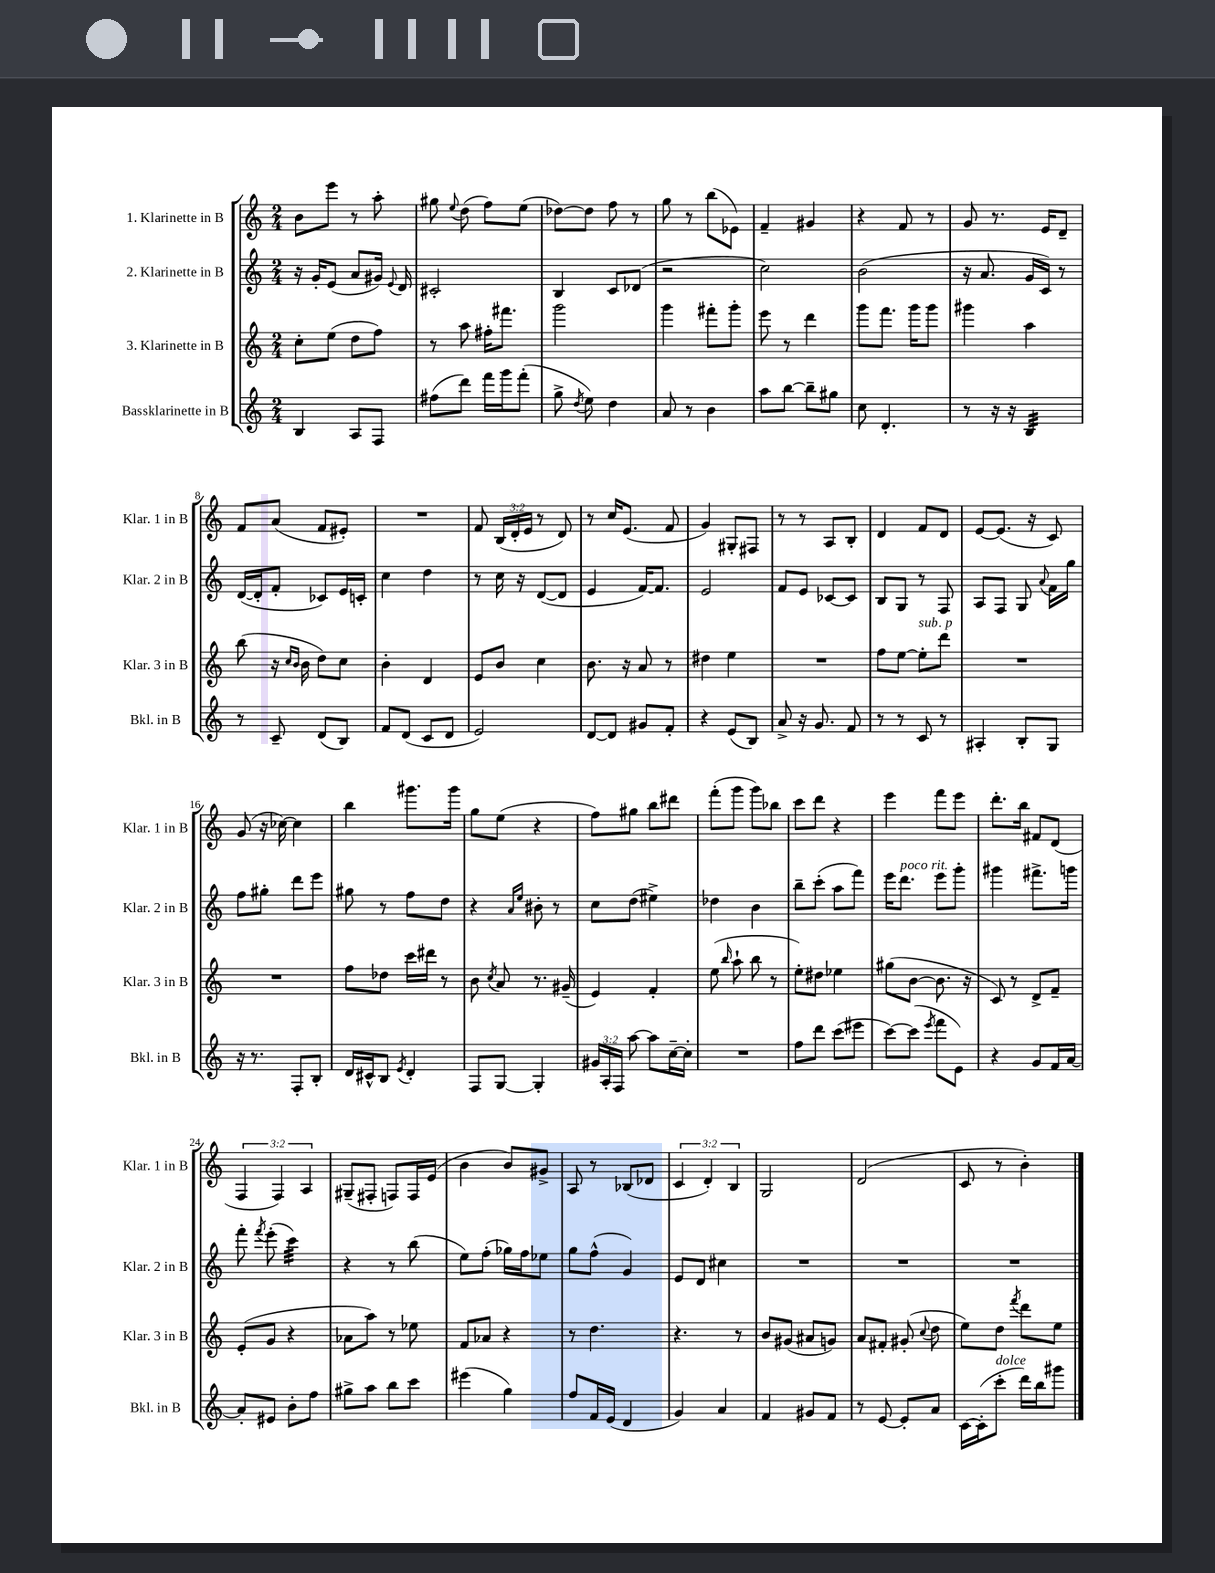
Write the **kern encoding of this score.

**kern	**kern	**kern	**kern
*staff4	*staff3	*staff2	*staff1
*clefG2	*clefG2	*clefG2	*clefG2
*k[]	*k[]	*k[]	*k[]
*M2/4	*M2/4	*M2/4	*M2/4
4B/	8cc'\L	16r	8b\L
.	.	16g'/LK	.
.	(8ee\J	(8e/J	8eee\J
8A/L	8dd\L	8a/L	8r
8F/J	8ff\J)	16g#/Jk)	8aa'\
.	.	8qqe/	.
.	.	16d/	.
=	=	=	=
(8ff#\L	8r	2c#'/	8gg#\
.	.	.	8qqee/
8ddd\J)	8aa\	.	(8dd\
16fff\LL	16ff#'\LK	.	8ff\L)
16ggg\J	8.fff#\J	.	.
(8fff'\J	.	.	(8ee\J
=	=	=	=
8gg^\	2ggg\	4B/	[8dd-\L)
8qdd/	.	.	.
8ee\)	.	.	8dd-\]J
4dd\	.	8c/L	8ff\
.	.	(8d-/J	8r
=	=	=	=
8a/	4ggg\	2r	8gg\
8r	.	.	8r
4b\	8fff#'\L	.	(8bb\L
.	8ggg'\J	.	8e-\J)
=	=	=	=
8aa\L	8eee\	2cc\)	4f~/
[8bb\J	8r	.	.
8bb~\]L	4ddd\	.	4g#/
8gg#\J	.	.	.
=	=	=	=
8cc\	8ggg\L	(2b\	4r
4.d'/	8.fff\J	.	.
.	.	.	8f/
.	16ggg\LK	.	.
.	8ggg\J	.	8r
=	=	=	=
8r	4ggg#\	16r	8g/
.	.	8.a/	.
16r	.	.	8.r
16r	.	.	.
4B/	4aa\	16g/LL	.
.	.	16c/JJ)	16e/LK
.	.	8r	8d~/J
=	=	=	=
8r	(8bb\	([16d/LL	8f/L
.	.	16d'/]J	.
8c~/	16r	8f'/J	(8a/J
.	16qqcc/LL	.	.
.	16qqb/JJ	.	.
.	16b\	.	.
(8d/L	8dd\L)	8c-/L)	8f/L
8B/J)	8cc\J	16e/L	8e#'/J)
.	.	16c'/JJ	.
=	=	=	=
8f/L	4b'\	4cc\	2r
(8d/J	.	.	.
8c/L	4d/	4dd\	.
8d/J	.	.	.
=	=	=	=
2e/)	8e/L	8r	8f/
.	8b/J	16cc\	(24B/LL
.	.	.	24d'/
.	.	16r	.
.	.	.	24e/JJ
.	4cc\	([8d/L	8r
.	.	8d/]J	8d/)
=	=	=	=
[8d/L	8.b\	4e/	8r
8d/]J	.	.	16cc/LK
.	16r	.	(8.e/J
8g#/L	8a/	[16f/LK)	.
.	.	8.f/]J	.
8f'/J	8r	.	8f/
=	=	=	=
4r	4dd#\	2e/	4g/)
(8e/L	4ee\	.	8G#'/L
8B/J)	.	.	8F#/J
=	=	=	=
8a^/	2r	8f/L	8r
16r	.	8e/J	8r
8.g/	.	.	.
.	.	[8c-/L	8A/L
8f/	.	8c-/]J	8B'/J
=	=	=	=
8r	8ff\L	8B/L	4d/
8r	[8ee\J	8G/J	.
8c/	8ee'\]L	8r	8f/L
8r	8ddd\J	8F/	8d/J
=	=	=	=
4A#'/	2r	8A/L	[8e/L
.	.	8F/J	(8.e/]J
8B'/L	.	8G/	.
.	.	.	16r
.	.	8qqa/	.
8G/J	.	16f\LL	8c/)
.	.	16gg\JJ	.
=	=	=	=
16r	2r	8ff\L	(8g/
8.r	.	.	.
.	.	8gg#'\J	16r
.	.	.	[16cc-\)
8F'/L	.	8ddd\L	4cc-\]
8B'/J	.	8eee\J	.
=	=	=	=
16d/LL	8ff\L	8gg#\	4bb\
16c#^^/J	.	.	.
8B/J	8dd-\J	8r	.
8qe/	.	.	.
4d'/	16ccc\LL	8ff\L	8.ggg#\L
.	16ddd#\JJ	.	.
.	8r	8dd\J	.
.	.	.	16ggg#\Jk
=	=	=	=
8F/L	8b\	4r	8gg\L
.	8qcc/	.	.
[8G/J	8a/	.	(8ee\J
.	.	16qqa/LL	.
.	.	16qqee/JJ	.
4G'/]	8.r	8b#'\	4r
.	.	8r	.
.	(16g#~/	.	.
=	=	=	=
24g#/LL	4e/)	8cc\L	8ff\L)
24A'/	.	.	.
24F/JJ	.	.	.
[8aa\	.	(8dd\J	8gg#\J
8aa\]L	4f'/	4ee#^\)	8bb\L
[16cc~\L	.	.	8ddd#\J
16cc'\]JJ	.	.	.
=	=	=	=
2r	(8ee\	4dd-\	(8fff'\L
.	16qqbb/	.	.
.	8aa`\	.	8ggg\J
.	8bb\	4b\	8ggg\L)
.	8r	.	8bb-\J
=	=	=	=
8ff\L	8ee'\L)	8bb~\L	8ccc\L
8ddd\J	8dd#\J	(8ccc'\J	8ddd\J
(8ccc\L	4ee-\	8aa\L	4r
8eee#\J	.	8fff\J)	.
=	=	=	=
[8ccc\L)	(8gg#\L	16eee\LK	4eee\
.	.	8.ddd\J	.
(8ccc\]J	[8b\J	.	.
8qeee/	.	.	.
8fff\L	8.b\]	8eee\L	8fff\L
8e\J)	.	8ggg'\J	8eee\J
.	16r	.	.
=	=	=	=
4r	8c/)	4ggg#\	8.ddd'\L
.	8r	.	.
.	.	.	16bb\Jk
8g/L	8d^/L	8.fff#^\L	8f#/L
16f/L	8f~/J	.	(8d/J
[16a/JJ	.	16ggg\Jk	.
=	=	=	=
8a'/]L	(8e'/L	8fff'\	6F/
.	.	8qfff/	.
8e#/J	8g/J	(8eee'\	.
.	.	.	6F/)
8b'\L	4r	4ccc\)	.
.	.	.	6A/
8ff\J	.	.	.
=	=	=	=
8gg#^\L	8a-\L	4r	(8G#~/L
8aa\J	8aa\J)	.	8F#'/J
8bb\L	8r	8r	8F/L)
8ccc\J	8ee-\	(8bb\	16F/L
.	.	.	(16e/JJ
=	=	=	=
(4eee#\	8f/L	8ee\L)	4b\
.	8a-/J	(8ff'\J	.
4gg\)	4r	16gg-\LL)	8b/L)
.	.	16ff\J	.
.	.	8ee-\J	8g#^/J
=	=	=	=
8ff/L	8r	8gg\L	8A/
16f/L	4.dd\	(8ff^^\J	8r
(16e/JJ	.	.	.
4d/	.	4g/)	(8B-/L
.	.	.	8d-/J
=	=	=	=
4g/)	4.r	8e/L	6c/
.	.	8d/J	.
.	.	.	6d'/)
4a/	.	4cc#\	.
.	.	.	6B/
.	8r	.	.
=	=	=	=
4f/	8b/L	2r	2G/
.	(8g#/J	.	.
8g#/L	8a#/L	.	.
8f/J	8g/J)	.	.
=	=	=	=
8r	8a/L	2r	(2d/
[8e/	8f#'/J	.	.
8e'/]L	(8g#'/	.	.
.	8qqcc/	.	.
8a/J	8dd\	.	.
=	=	=	=
[16c\LL	8ee\L)	2r	8c/
(16c'\]J	.	.	.
8ccc'\J	8dd\J	.	8r
.	8qfff/	.	.
16ddd\LL)	8ddd\L	.	4b'\)
16bb\J	.	.	.
8ggg#\J	8ee\J	.	.
==	==	==	==
*-	*-	*-	*-
